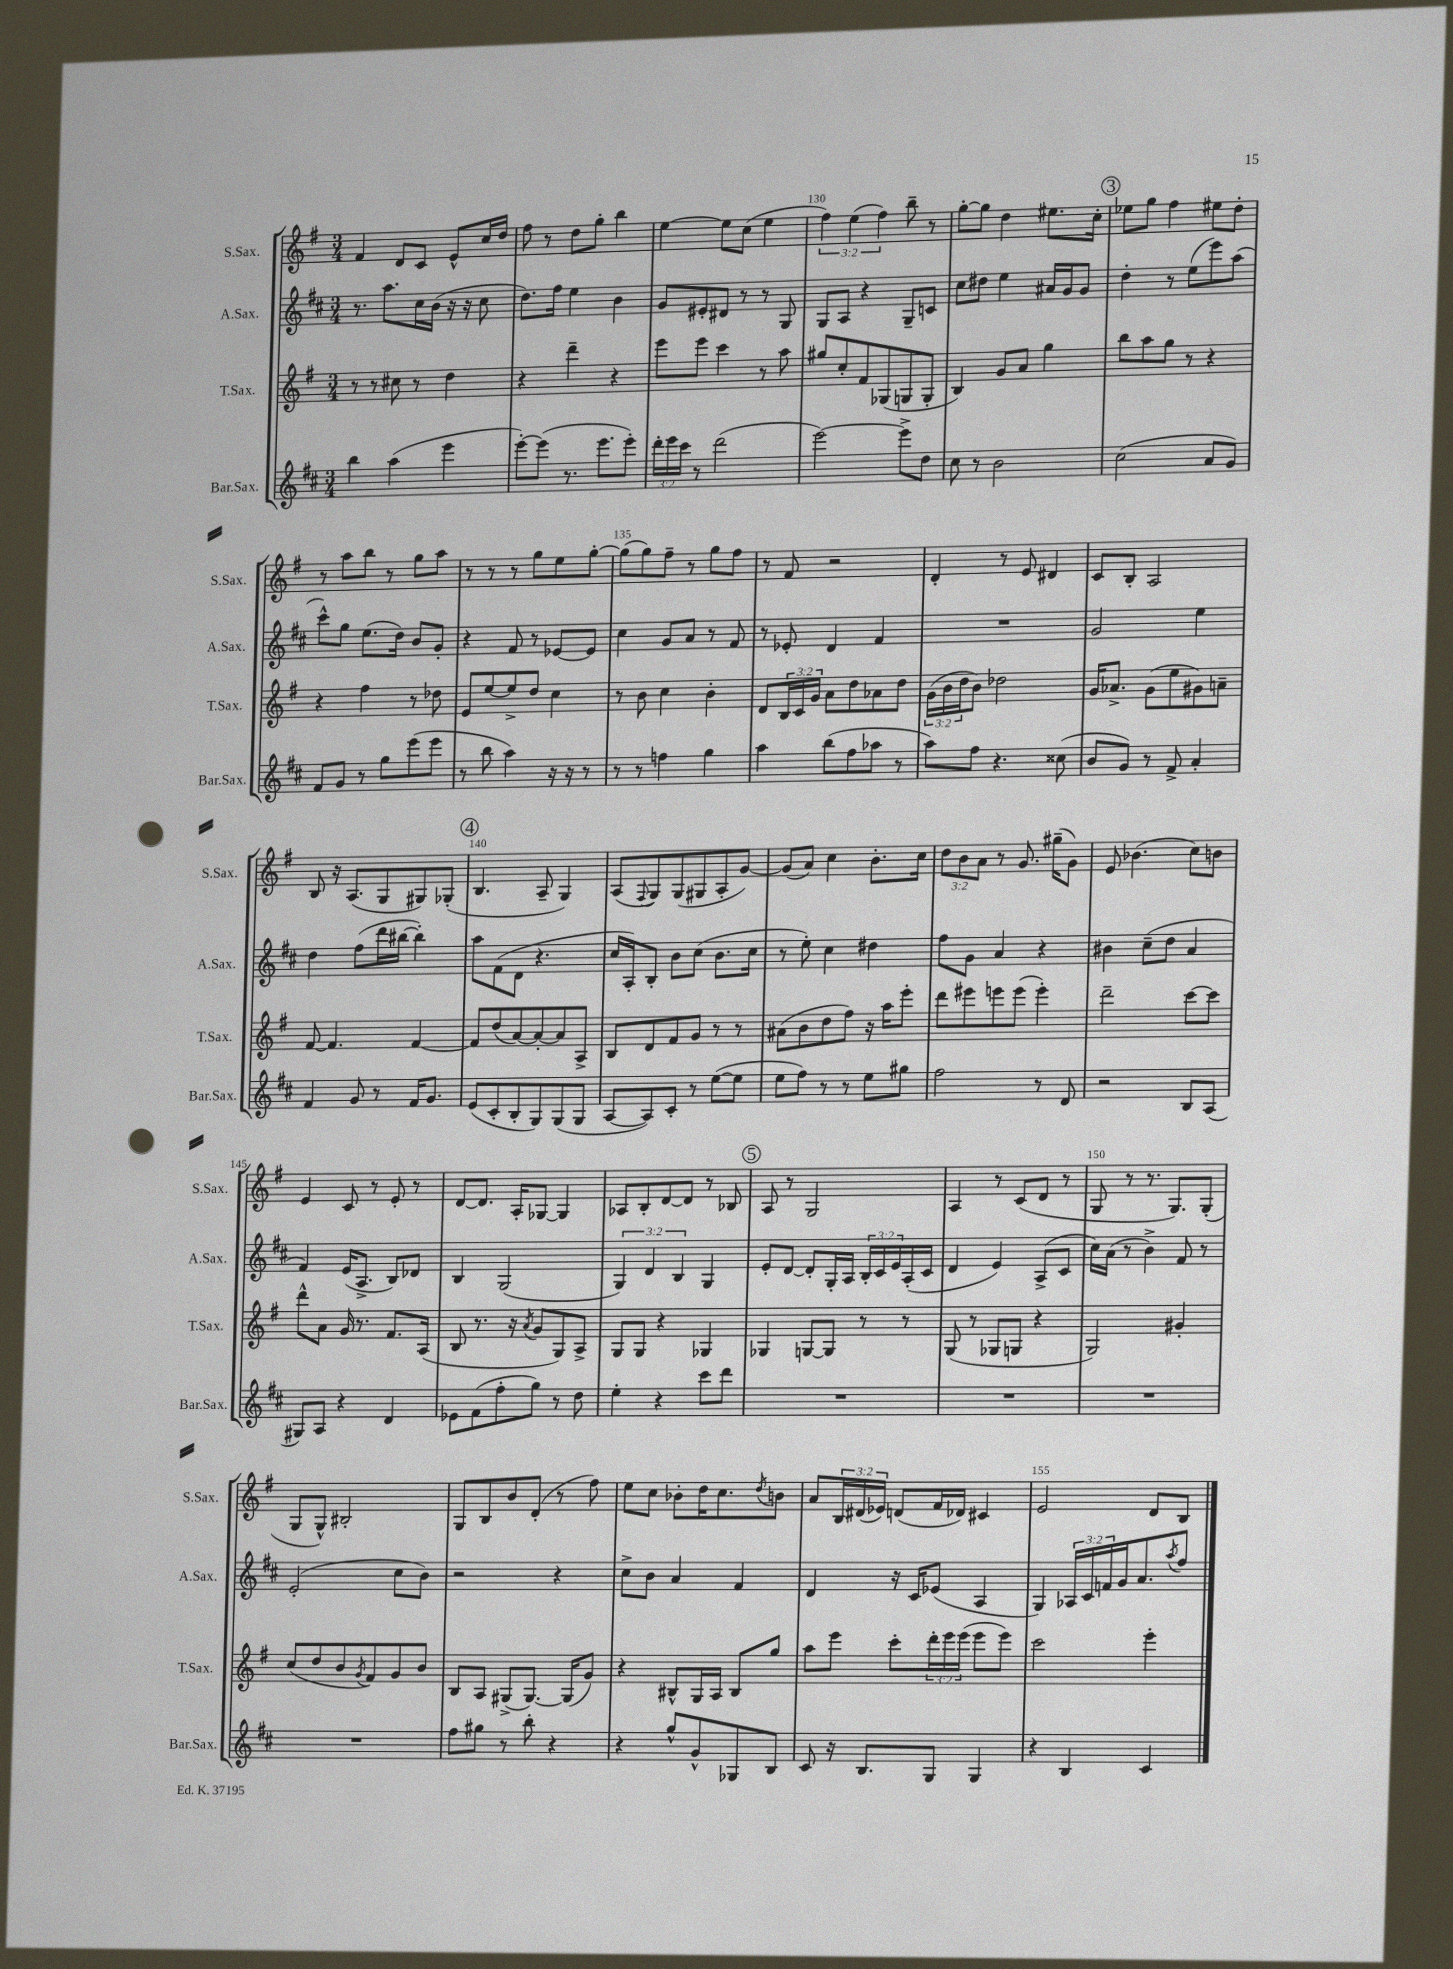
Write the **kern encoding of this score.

**kern	**kern	**kern	**kern
*staff4	*staff3	*staff2	*staff1
*clefG2	*clefG2	*clefG2	*clefG2
*k[f#c#]	*k[f#]	*k[f#c#]	*k[f#]
*M3/4	*M3/4	*M3/4	*M3/4
4bb	8r	8.r	4f#
.	8r	.	.
.	.	8.aa	.
(4aa	8cc#	.	8d
.	8r	16cc#	8c
.	.	(16b	.
4eee	4dd	16r	8e^^
.	.	16r	.
.	.	8cc#	16cc
.	.	.	16dd
=	=	=	=
[8eee')	4r	8.dd)	8ff#
(8eee]	.	.	8r
.	.	16ff#	.
8.r	4ddd~	4ee	8dd
.	.	.	8gg'
8.eee	.	.	.
.	4r	4b	4bb
8eee')	.	.	.
=	=	=	=
24ddd'	8eee	8g	[4ee
24eee	.	.	.
24ccc#	.	.	.
8r	8eee	8e#'	.
(2ddd	4ccc	8d#	8ee]
.	.	8r	(8cc
.	8r	8r	4ee
.	8aa	8G	.
=	=	=	=
[2eee)	8gg#	8G	6ff#)
.	8cc'	8A	.
.	.	.	(6ee
.	8f#	4r	.
.	.	.	6ff#)
.	(8G-	.	.
8eee^]	8G	8G~	8bb~
8dd	8G'	8c	8r
=	=	=	=
8cc#	4B)	8cc#	[8gg'
8r	.	8dd#	8gg]
2b	8g	4ee	4dd
.	8a	.	.
.	4gg	16a#	8.ee#
.	.	16g	.
.	.	8g	.
.	.	.	16cc'
=	=	=	=
(2cc#	8bb	4dd'	8ee-
.	8aa	.	8gg
.	8gg	8r	4ff#
.	8r	(8ee	.
8a	4r	8eee)	8ee#
8g)	.	(8aa	8dd'
=	=	=	=
8f#	4r	8ccc#^^)	8r
8g	.	8gg	8aa
8r	4ff#	(8.ee	8bb
8gg	.	.	8r
.	.	16dd)	.
(8eee	8r	8b	8gg
8eee	8dd-	8g'	8aa
=	=	=	=
8r	8e	4r	8r
8bb	[8ee	.	8r
4aa)	8ee^]	8f#	8r
.	8dd	8r	8gg
16r	4cc	[8e-	8ee
16r	.	.	.
8r	.	8e-]	[8gg'
=	=	=	=
8r	8r	4cc#	(8gg]
8r	8b	.	8gg)
4ff	4cc	8g	8ff#~
.	.	8a	8r
4gg	4b'	8r	8gg
.	.	8f#	8ff#
=	=	=	=
4aa	8d	8r	8r
.	24B	8e-'	8f#
.	24c	.	.
.	24g	.	.
(8bb	8a	4d	2r
8ff#	8dd	.	.
8aa-	8a-	4f#	.
8r	8dd	.	.
=	=	=	=
8aa)	(24g	2.r	4d'
.	24b	.	.
.	24dd	.	.
8ff#	8b)	.	.
4.r	2dd-	.	8r
.	.	.	8e
.	.	.	4d#
(8cc##	.	.	.
=	=	=	=
8b	16g	2g	8c
.	8.a-^	.	.
8g)	.	.	8B'
8r	(8g	.	2A
8f#^	8ee	.	.
4a'	8g#)	4ee	.
.	8a~	.	.
=	=	=	=
4f#	[8f#	4dd	8B
.	4.f#]	.	16r
.	.	.	(8.A
8g	.	(8ff#	.
8r	.	16ddd	8G
.	.	[16bb#	.
16f#	[4f#	4bb#'])	8G#)
8.g	.	.	.
.	.	.	(8G-'
=	=	=	=
(8e	8f#]	8aa	4.B
8c#'	(8dd	(8f#	.
8B'	[8a)	8d	.
8G)	8a'_	4.r	8A~
(8G	8a]	.	4G)
8G	8A^	.	.
=	=	=	=
[8A	8B	16cc#	(8A
.	.	16A')	.
.	.	.	8qqF#
8A])	8d	8B'	8G)
8c#'	8f#	8b	(8G
8r	8g	(8cc#	8G#
([8ee	8r	8.b	8A'
8ee]	8r	.	[8g)
.	.	16cc#	.
=	=	=	=
8ee	(8a#	8r	(8g]
8ff#)	8b	8ee')	8a)
8r	8dd	4cc#	4cc
8r	8ff#)	.	.
8ee	16r	4dd#	8.b'
.	16aa	.	.
8gg#	8eee'	.	.
.	.	.	16cc
=	=	=	=
2ff#	8ddd	8ff#	12dd
.	.	.	12b
.	8eee#	8g	.
.	.	.	12a
.	8eee	4a	8r
.	(8eee	.	8.g
8r	4eee')	4r	.
.	.	.	(16gg#~
8d	.	.	8g)
=	=	=	=
2r	2ddd~	4b#	8e
.	.	.	(4.b-
.	.	(8cc#~	.
.	.	8dd	.
8B	[8ccc	4a	8cc)
(8A	8ccc]	.	8b
=	=	=	=
8G#)	8ddd^^	4f#)	4e
8A	8a	.	.
4r	16g	(16e	8c
.	8.r	8.A^	.
.	.	.	8r
4d	8.f#	8B)	8e'
.	.	8d-	8r
.	(16A	.	.
=	=	=	=
8e-	8B	4B	[8d
(8f#	8.r	.	8.d]
8ff#'	.	(2G	.
.	16r	.	16A'
.	8qa	.	.
8gg)	8g	.	[8G-
8r	8G)	.	4G-]
8dd	8A^	.	.
=	=	=	=
4ee'	8G	6G)	8A-
.	8G	.	8B'
.	.	6d	.
4r	4r	.	[8d
.	.	6B	.
.	.	.	8d]
8ccc#	4G-	4G	8r
8ddd	.	.	8B-
=	=	=	=
2.r	4G-	8e'	8A
.	.	[8d	8r
.	[8G	8d']	2G
.	8G]	16G'	.
.	.	16A	.
.	8r	24B'	.
.	.	24c#	.
.	.	24e	.
.	8r	(16A'	.
.	.	16c#	.
=	=	=	=
2.r	(8G	4d	4A
.	8r	.	.
.	8G-	4e)	8r
.	8G	.	(8c
.	4r	(8A^	8d
.	.	8c#	8r
=	=	=	=
2.r	2G)	16cc#)	8G
.	.	(16a	.
.	.	8r	8r
.	.	4b^)	8.r
.	.	.	8.G)
.	4g#'	8f#	.
.	.	8r	(8G'
=	=	=	=
2.r	(8cc	(2e'	8G
.	8dd	.	8G^^)
.	8b	.	2B#'
.	8qg	.	.
.	8f#)	.	.
.	8g	8cc#	.
.	8b	8b)	.
=	=	=	=
8ff#	8B	2r	8G
8gg#	8A	.	8B
8r	(8G#^	.	8b
8bb'	[8.G#)	.	(8d'
4r	.	4r	8r
.	(16G#]	.	.
.	8g)	.	8ff#)
=	=	=	=
4r	4r	8cc#^	8ee
.	.	8b	8cc
8gg^^	8B#^^	4a	8b-'
8g^^	16G	.	16dd
.	16A	.	8.cc
8G-	8B#	4f#	.
.	.	.	8qdd
8B	8gg	.	8b
=	=	=	=
8c#	8aa	4d	8a
16r	8eee	.	24B
.	.	.	(24d#
8.B	.	.	.
.	.	.	24e-)
.	8ccc'	16r	(8d
.	.	16c#	.
8G	24ddd'	(8e-	16f#
.	24eee	.	.
.	.	.	16d-)
.	(24eee	.	.
4G	8eee	4A	4c#
.	8eee)	.	.
=	=	=	=
4r	2ccc	4G)	2e
4B	.	24A-	.
.	.	24c#	.
.	.	24f	.
.	.	16g	.
.	.	8.a	.
4c#	4eee'	.	8d
.	.	8qaa	.
.	.	8ff#	8B
==	==	==	==
*-	*-	*-	*-
